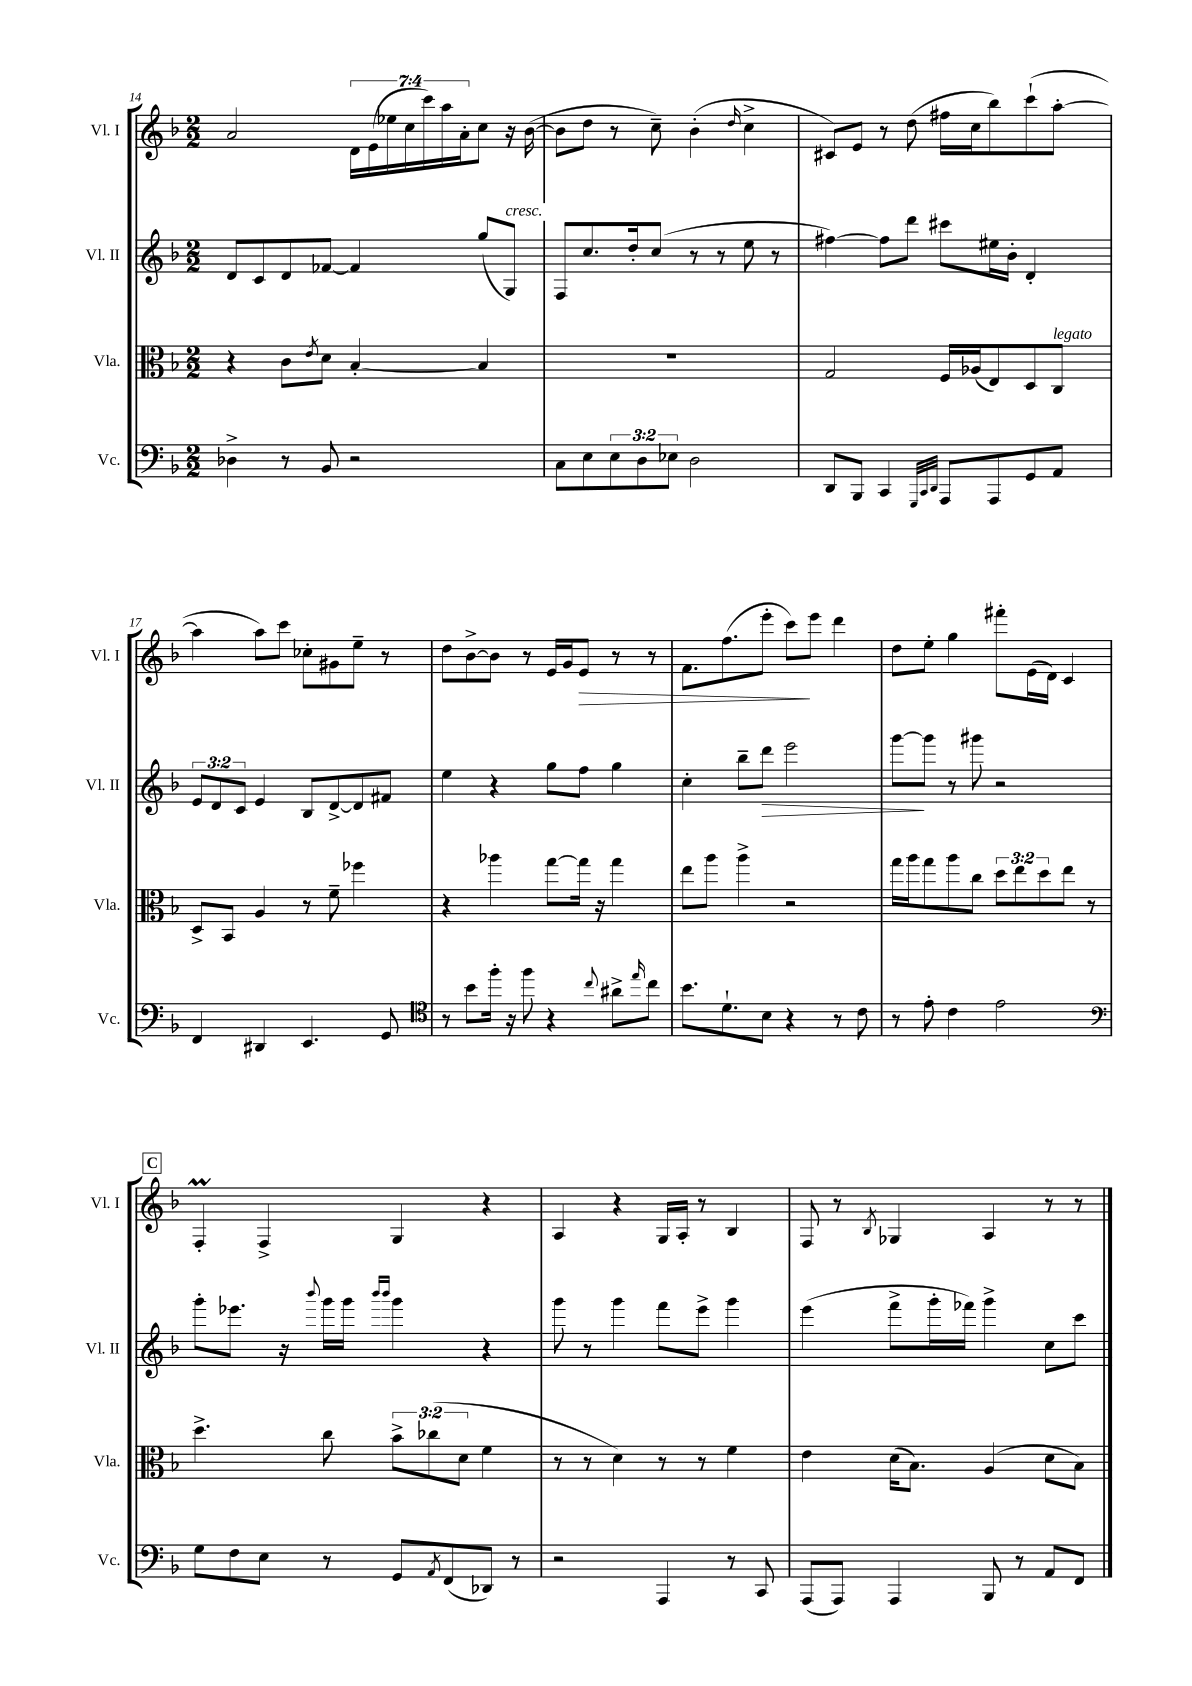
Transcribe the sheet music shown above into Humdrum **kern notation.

**kern	**kern	**kern	**kern
*staff4	*staff3	*staff2	*staff1
*clefF4	*clefC3	*clefG2	*clefG2
*k[b-]	*k[b-]	*k[b-]	*k[b-]
*M2/2	*M2/2	*M2/2	*M2/2
4D-^	4r	8d	2a
.	.	8c	.
8r	8c	8d	.
.	8qe	.	.
8BB-	8d	[8f-	.
2r	[4B-'	4f-]	28d
.	.	.	(28e
.	.	.	28ee-
.	.	.	28cc
.	.	.	28ccc)
.	.	.	28aa
.	.	.	28a'
.	4B-]	(8gg	8cc
.	.	8G)	16r
.	.	.	([16b-
=	=	=	=
8C	1r	8F	8b-]
8E	.	8.cc	8dd
12E	.	.	8r
.	.	16dd'	.
12D	.	.	.
.	.	(8cc	8cc~)
12E-	.	.	.
2D	.	8r	(4b-'
.	.	8r	.
.	.	.	16qqdd
.	.	8ee	4cc^
.	.	8r	.
=	=	=	=
8DD	2G	[4ff#)	8c#)
8BBB-	.	.	8e
4CC	.	8ff#]	8r
.	.	8ddd	(8dd
32qqGGG	.	.	.
32qqCC	.	.	.
32qqDD	.	.	.
8AAA	16F	8ccc#	16ff#
.	(16A-	.	16cc
8AAA	8E)	16ee#	8bb-)
.	.	16b-'	.
8GG	8D	4d'	(8ccc`
8AA	8C	.	[8aa'
=	=	=	=
4FF	8D^	12e	4aa]
.	.	12d	.
.	8BB-	.	.
.	.	12c	.
4DD#	4A	4e	8aa)
.	.	.	8ccc
4.EE	8r	8B-	8cc-'
.	8f~	[8d^	8g#
.	4ff-	8d]	8ee~
8GG	.	8f#	8r
=	=	=	=
*clefC4	*	*	*
8r	4r	4ee	8dd
8b-	.	.	[8b-^
16ff'	4aa-	4r	8b-]
16r	.	.	.
8ff	.	.	8r
4r	[8gg	8gg	16e
.	.	.	16g
.	16gg]	8ff	8e
.	16r	.	.
8qqcc	.	.	.
8a#^	4gg	4gg	8r
16qqee	.	.	.
8cc	.	.	8r
=	=	=	=
8.b-	8ee	4cc'	8.f
.	8aa	.	.
8.d`	.	.	(8.ff
.	4aa^	8bb-~	.
8B-	.	8ddd	8eee'
4r	2r	2eee	8ccc)
.	.	.	8eee
8r	.	.	4ddd
8c	.	.	.
=	=	=	=
8r	16gg	[8ggg	8dd
.	16aa	.	.
8e'	8gg	8ggg]	8ee'
4c	8aa	8r	4gg
.	8cc	8ggg#	.
2e	12dd	2r	8fff#'
.	12ee	.	.
.	.	.	(16e
.	12dd	.	.
.	.	.	16d)
.	8ee	.	4c
.	8r	.	.
=	=	=	=
*clefF4	*	*	*
8G	4.dd^	8ggg'	4F'
8F	.	8.eee-	.
8E	.	.	4F^
.	.	16r	.
.	.	8qqbbb-	.
8r	8cc	16ggg	.
.	.	16ggg	.
.	.	16qqbbb-	.
.	.	16qqbbb-	.
8GG	12b-^	4ggg	4G
.	(12cc-	.	.
8qAA	.	.	.
(8FF	.	.	.
.	12d	.	.
8DD-)	4f	4r	4r
8r	.	.	.
=	=	=	=
2r	8r	8ggg	4A
.	8r	8r	.
.	4d)	4ggg	4r
4AAA	8r	8fff	16G
.	.	.	16A'
.	8r	8eee^	8r
8r	4f	4ggg	4B-
8CC	.	.	.
=	=	=	=
(8AAA	4e	(4eee	8F
8AAA)	.	.	8r
.	.	.	8qB-
4AAA	(16d	8fff^	4G-
.	8.B-)	.	.
.	.	16ggg'	.
.	.	16fff-)	.
8BBB-	(4A	4ggg^	4A
8r	.	.	.
8AA	8d	8cc	8r
8FF	8B-)	8ccc	8r
==	==	==	==
*-	*-	*-	*-
